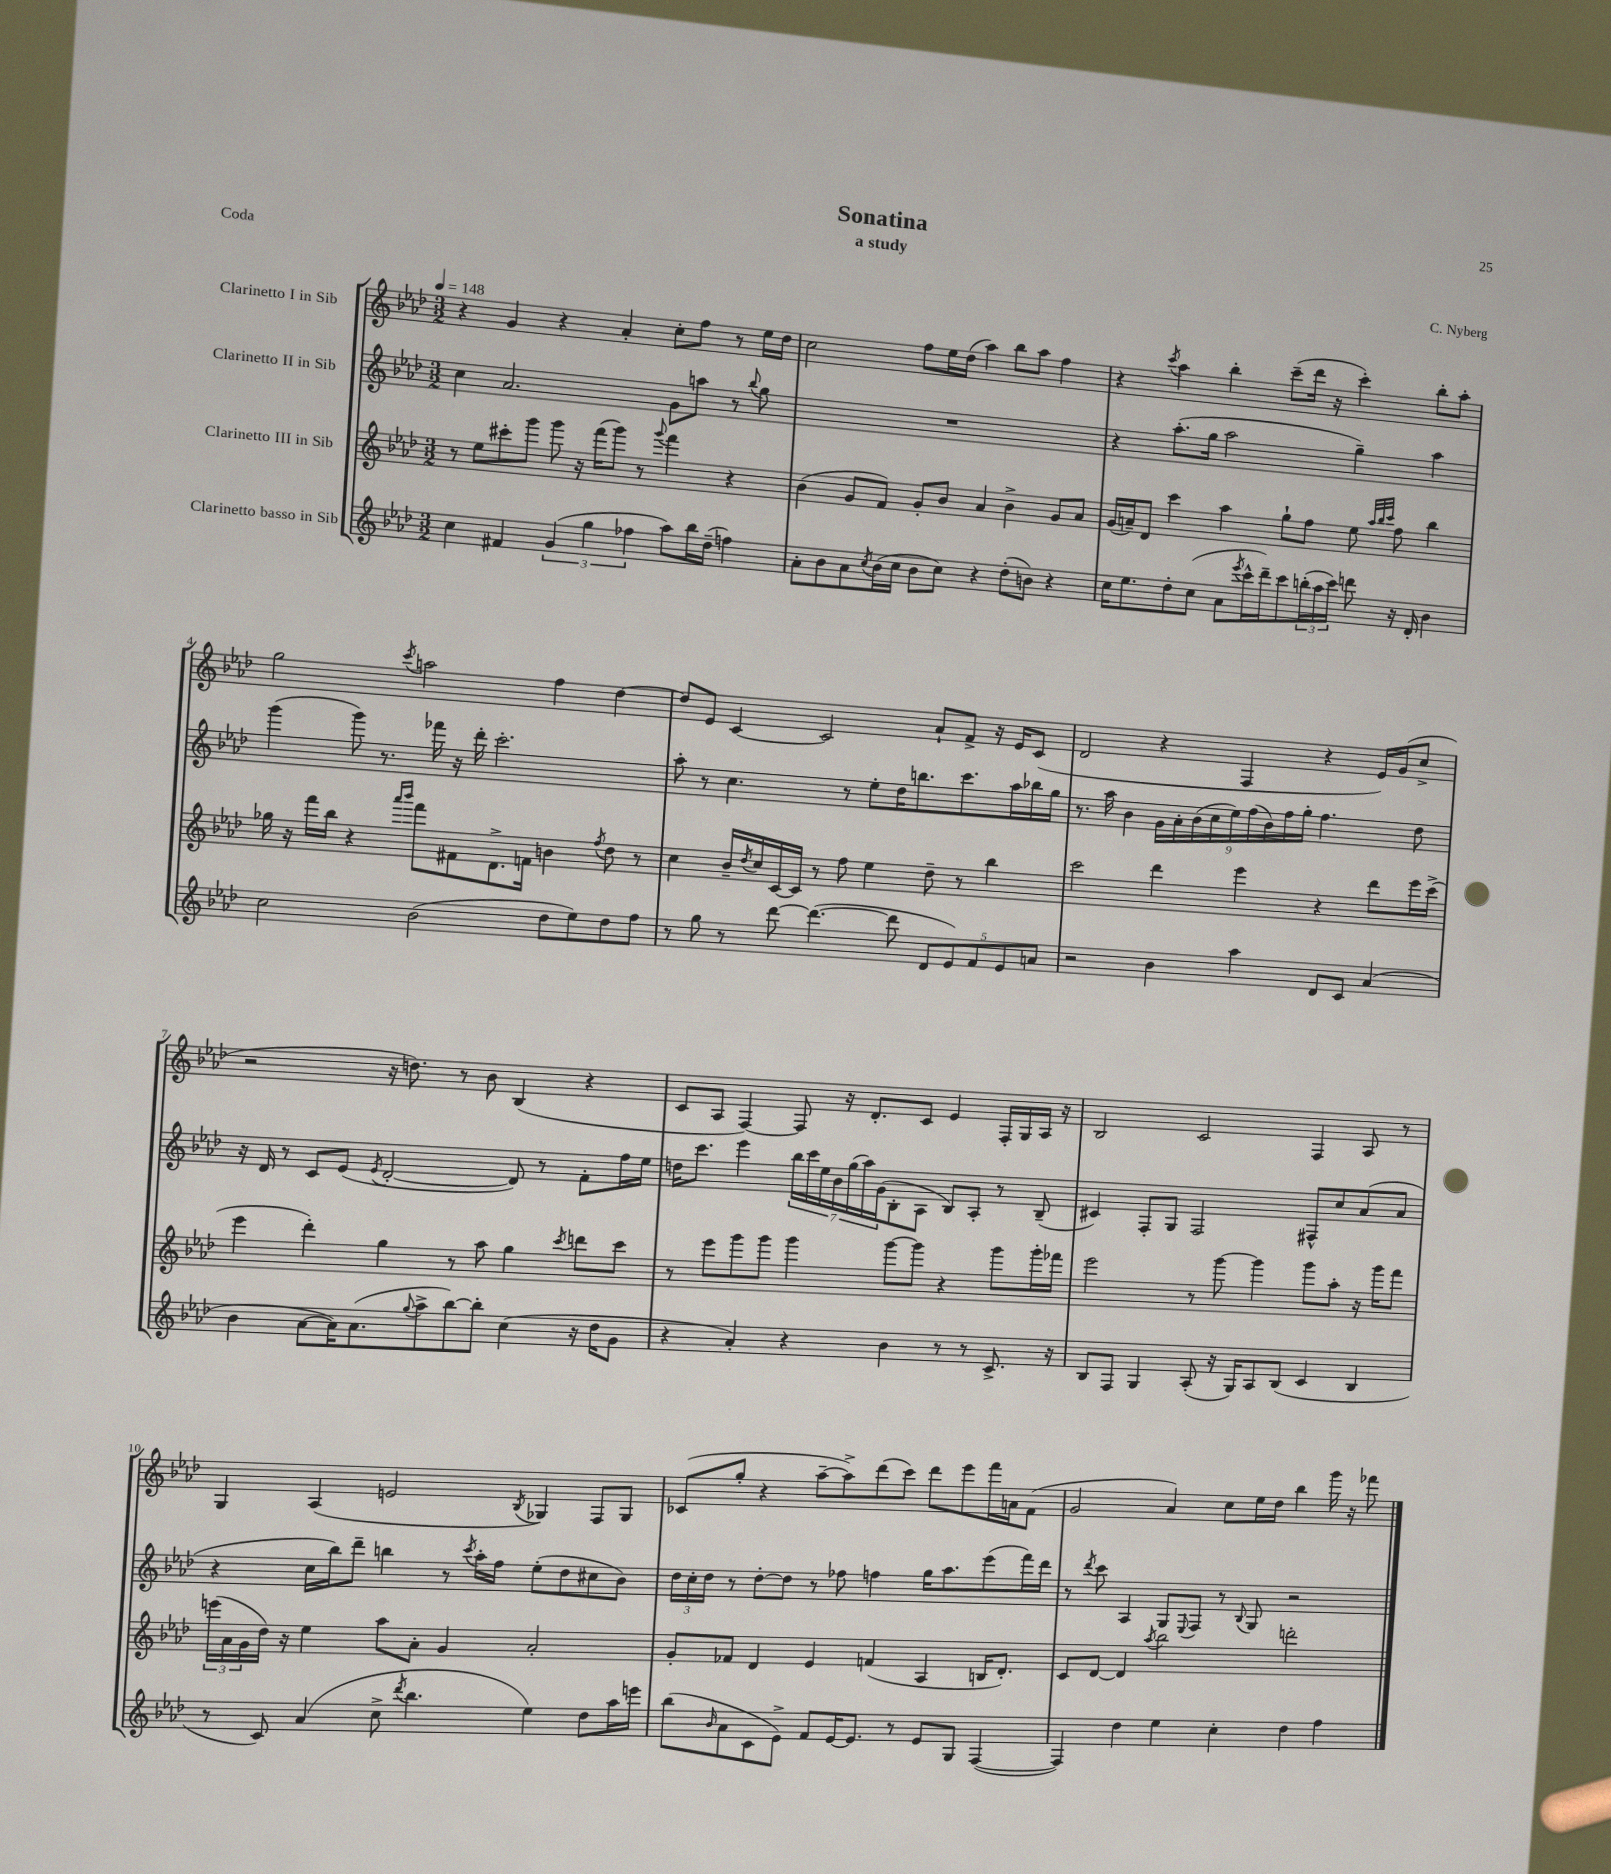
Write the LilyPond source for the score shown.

\header { title = "Sonatina" composer = "C. Nyberg" subtitle = "a study" piece = "Coda" }
<<
\new StaffGroup <<
\new Staff = "s0" \with { instrumentName = "Clarinetto I in Sib" } {
    \clef treble \key aes \major \numericTimeSignature \time 3/2 \tempo 4 = 148
    r4 g'4 r4 aes'4-. c''8-. f''8 r8 ees''16 des''16 |
    c''2 f''8 ees''16 des''16( aes''4) bes''8 aes''8 f''4 |
    r4 \acciaccatura { c'''8 } aes''4 bes''4-. c'''8--( des'''16 r16 c'''4-.) bes''8-. aes''8-. |
    g''2 \acciaccatura { c'''8 } a''2 f''4 des''4~ |
    des''8 ees'8 c'4~ c'2 aes'8-! f'8-> r16 ees'16 c'8( |
    des'2 r4 f4 r4 ees'16) g'16( c''8-> |
    r2 r16 d''8.) r8 bes'8 bes4( r4 |
    c'8 aes8 f4~) f8 r16 des'8.-. c'8 ees'4 f16-. g16 aes16 r16 |
    bes2 c'2 f4 aes8 r8 |
    g4 aes4( e'2 \acciaccatura { bes8 } ges4) f8 ges8 |
    ces'8( g''8-. r4 aes''8~-- aes''8->) des'''8( c'''8) des'''8 ees'''8 f'''16 a'16 f'8( |
    g'2 aes'4) c''8 ees''16 des''16 bes''4 g'''16 r16 fes'''8 \bar "|." |
}
\new Staff = "s1" \with { instrumentName = "Clarinetto II in Sib" } {
    \clef treble \key aes \major \numericTimeSignature \time 3/2
    c''4 aes'2. g'8 a''8 r8 \appoggiatura { bes''8 } g''8 |
    R1. |
    r4 aes''8.-.( g''16 aes''2 g''4--) aes''4 |
    g'''4( g'''8) r8. fes'''16 r16 des'''16-. c'''2.-. |
    aes''8-. r8 c''4. r8 ees''8-. des''16 b''8. c'''8. aes''16 bes''16 g''16 |
    r8. aes''16 bes'4 \tuplet 9/8 { g'16 aes'16-. bes'16( c''16 ees''16) f''16( bes'16) f''16 g''16-. } f''4. des''8 |
    r16 des'16 r8 c'8 ees'8( \acciaccatura { ees'8 } des'2~-. des'8) r8 f'8-. f''16 ees''16 |
    d''16 c'''8. ees'''4 \tuplet 7/4 { bes''16 c'''16 ees''16 bes'16 g''16( aes''16) g'16( } bes8-. aes8 bes8) aes8-. r8 bes8--( |
    cis'4) f8-. g8 f2 fis8-^ c''8 aes'8( aes'8 |
    r4 c''16 bes''16) des'''8-- b''4 r8 \acciaccatura { c'''8 } aes''16-. f''16 ees''8-.( des''8 cis''8 bes'8) |
    \tuplet 3/2 { des''16 c''16-. des''16 } r8 des''8~-. des''8 r8 fes''8 f''4 g''16 aes''8. ees'''8( f'''16) des'''16 |
    r8 \acciaccatura { des'''8 } c'''8 aes4 g8 \appoggiatura { ees8 } f8 r8 \appoggiatura { bes8 } g8 r2 \bar "|." |
}
\new Staff = "s2" \with { instrumentName = "Clarinetto III in Sib" } {
    \clef treble \key aes \major \numericTimeSignature \time 3/2
    r8 ees''8 cis'''8-. g'''8 g'''8 r16 f'''16( g'''8) r8 \appoggiatura { g'''8 } f'''4 r4 |
    bes'4( g'8 f'8) g'8-. bes'8 aes'4 bes'4-> g'8 aes'8 |
    g'16( a'16--) des'8 c'''4 aes''4 g''8-! f''8 ees''8 \grace { aes''32 bes''32 c'''32 } f''8 bes''4 |
    ges''16 r16 f'''16 bes''16 r4 \grace { aes'''16 bes'''16 } f'''8 fis'8 des'8.-> f'16 b'4 \acciaccatura { f''8 } des''8 r8 |
    c''4 bes'16-- \acciaccatura { des''8 } c''16 c'16~ c'16 r8 f''8 ees''4 des''8-- r8 bes''4 |
    c'''2 des'''4 ees'''4 r4 des'''8 ees'''16 c'''16->( |
    ees'''4 des'''4-.) g''4 r8 aes''8 g''4 \acciaccatura { c'''8 } d'''8 c'''8 |
    r8 ees'''8 g'''8 g'''8 g'''4 g'''8~ g'''8 r4 g'''8 g'''16-. fes'''16 |
    ees'''2 r8 g'''8~ g'''4 g'''8 aes''8-. r16 g'''16 f'''8 |
    \tuplet 3/2 { e'''16( aes'16 g'16 } des''16) r16 ees''4 aes''8 aes'8-. g'4 aes'2-. |
    g'8-. fes'8 des'4 ees'4 f'4( aes4 b16 des'8.-.) |
    c'8 des'8~ des'4 \acciaccatura { aes''8 } bes''2 d'''2-. \bar "|." |
}
\new Staff = "s3" \with { instrumentName = "Clarinetto basso in Sib" } {
    \clef treble \key aes \major \numericTimeSignature \time 3/2
    c''4 fis'4 \tuplet 3/2 { g'4( g''4 fes''4 } aes''8) bes''16 des''16--( f''4) |
    aes'8-. bes'8 aes'8 \acciaccatura { c''8 } bes'16( c''16 bes'8 c''8) r4 des''8-.( b'8) r4 |
    c''16 ees''8. des''8-. c''8( aes'8 \acciaccatura { ees'''8 } c'''16-^ des'''16--) c'''8 \tuplet 3/2 { b''16-.( aes''16 c'''16) } d'''8 r16 des'16-. bes'4 |
    c''2 bes'2( des''8 ees''8) des''8 f''8 |
    r8 g''8 r8 des'''8~ des'''4.~( des'''8 \tuplet 5/4 { des'8 ees'8) f'8 ees'8 a'8 } |
    r2 bes'4 aes''4 des'8 c'8 aes'4( |
    bes'4 aes'8~ aes'16) aes'8.( \appoggiatura { g''8 } aes''8-> bes''8~) bes''8-. c''4( r16 des''16 g'8 |
    r4 aes'4-.) r4 bes'4 r8 r8 c'8.-> r16 |
    bes8 f8 g4 aes8-.( r16 g16) aes8 bes8( c'4 bes4 |
    r8 c'8) aes'4( c''8-> \acciaccatura { des'''8 } bes''4. ees''4) des''8 aes''16 e'''16 |
    bes''8( \grace { bes'16 } aes'8 c'8 ees'8->) f'8 ees'16~ ees'8. r8 ees'8 g8 f4~( |
    f4) des''4 ees''4 c''4-. des''4 f''4 \bar "|." |
}
>>
>>
